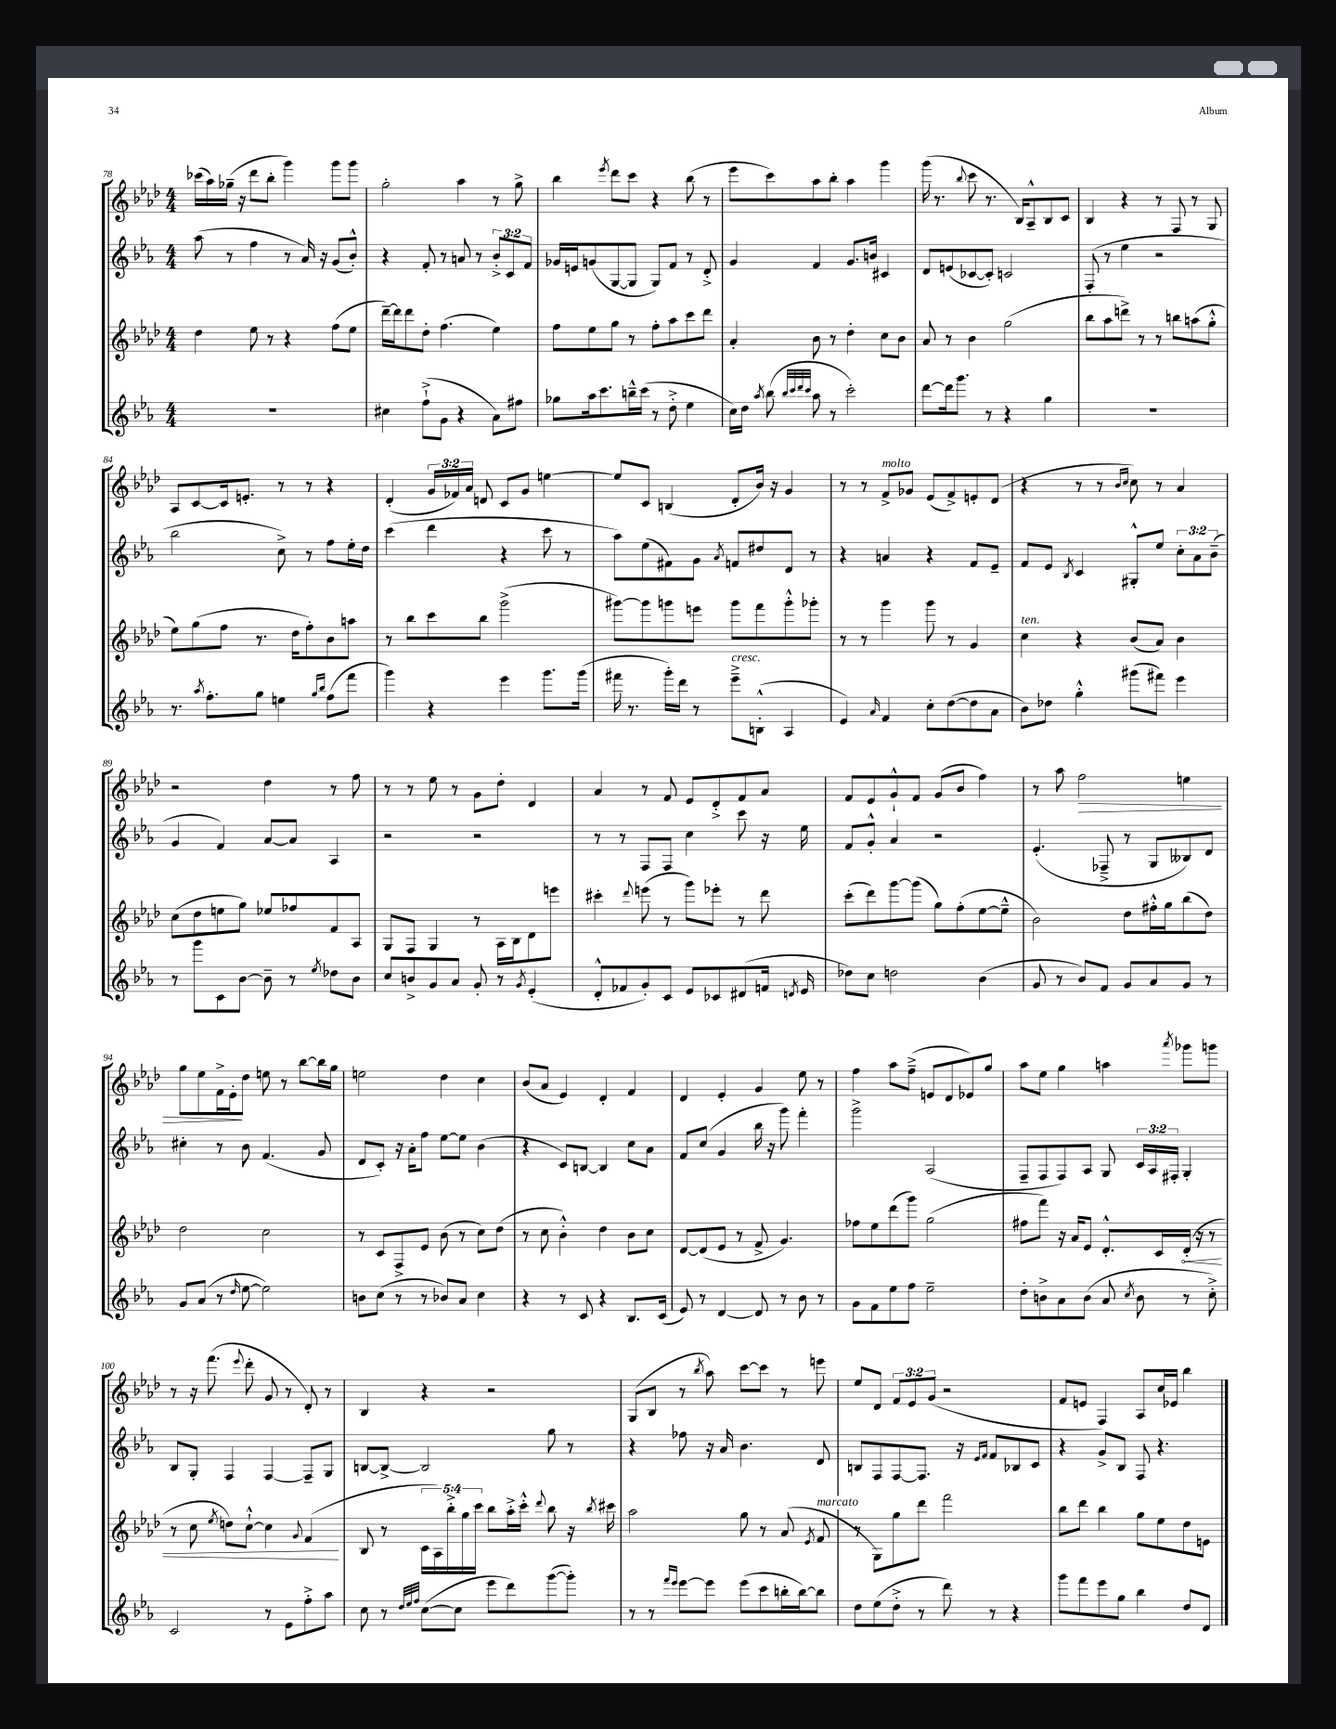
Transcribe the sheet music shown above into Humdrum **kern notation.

**kern	**kern	**kern	**kern
*staff4	*staff3	*staff2	*staff1
*clefG2	*clefG2	*clefG2	*clefG2
*k[b-e-a-]	*k[b-e-a-d-]	*k[b-e-a-]	*k[b-e-a-d-]
*M4/4	*M4/4	*M4/4	*M4/4
1r	4dd-	(8aa-	(16ccc-
.	.	.	16aa-)
.	.	8r	(16gg-~
.	.	.	16r
.	8ee-	4ff	8ddd-
.	8r	.	8bb-'
.	4r	8r	4ggg)
.	.	16a-)	.
.	.	16r	.
.	(8ff	(8g	8ggg
.	8ee-	8b-'^^)	8ggg
=	=	=	=
4cc#	[16ddd-~)	4r	2gg'
.	16ddd-]	.	.
.	8ddd-	.	.
(8ff`^	8dd-'	8f'	.
8g	(4.ff	8r	.
4r	.	8a	4aa-
.	.	8r	.
8a-)	4ee-)	12b-'^	8r
.	.	12c	.
8ff#	.	.	8gg^
.	.	12f	.
=	=	=	=
8gg-	8ff	16g-	4bb-
.	.	16e	.
16aa-	8ee-	(8g	.
8.ccc	.	.	.
.	.	.	8qeee-
.	8gg	[8G	8ddd-
16bb~^^	8r	8G]	8ccc
(16ccc	.	.	.
8r	8ff'	8G)	4r
8dd'^	8aa-	8f	.
4ee-	8ccc	8r	(8bb-
.	8ddd-	8d'^	8r
=	=	=	=
16cc)	4a-'	4g	8eee-
16dd	.	.	.
8qaa-	.	.	.
(8bb-	.	.	8ccc)
32qqbb-	.	.	.
32qqccc	.	.	.
32qqddd	.	.	.
32qqccc	.	.	.
8aa-	8b-	4f	8aa-
8r	8r	.	8bb-'
2ccc')	4dd-'	8.g	4aa-
.	.	16b	.
.	8cc	4c#	4ggg
.	8b-	.	.
=	=	=	=
[8ddd	8a-	8d	(16ggg
.	.	.	8.r
16ddd]	8r	(8e	.
8.ggg	.	.	.
.	.	.	8qqbb-
.	4b-	[8c-	8ccc
8r	.	8c-'])	8.r
4r	(2gg	2c	.
.	.	.	16B-)
.	.	.	8A-~^^
4gg	.	.	8B-
.	.	.	8c
=	=	=	=
1r	8bb-	(8F'	4B-
.	8aa-	8r	.
.	8ddd^)	4ee-	4r
.	8r	.	.
.	8r	2r	8r
.	8bb	.	8F
.	(8aa	.	8r
.	8gg'^^	.	8G
=	=	=	=
8.r	8ee-)	2bb-	8A-
.	(8gg	.	[8c
8qaa-	.	.	.
8.ff'	.	.	.
.	8ff	.	16c]
.	.	.	8.e'
8gg	8.r	.	.
4ee	.	8cc^)	8r
.	16dd-	.	.
.	8ff')	8r	8r
16qqgg	.	.	.
16qqbb-	.	.	.
(8ff	8b-	8ff	4r
8fff	8aa	16ee-'	.
.	.	16dd	.
=	=	=	=
4ggg)	8r	(4ccc	(4d-'
.	8bb-	.	.
4r	8ccc	4ddd	24g
.	.	.	24f-)
.	.	.	24a-
.	8bb-	.	8d
4eee-	(2ggg^	4r	8c
.	.	.	8g
8.ggg	.	8ccc	[4ee
.	.	8r	.
(16ggg	.	.	.
=	=	=	=
16fff#	[8ggg#)	8aa-)	8ee]
8.r	.	.	.
.	8ggg#]	(8ee-	8c
16ggg')	8ggg	8f#)	(4B
16ddd	.	.	.
8r	8eee	8g	.
.	.	8qa-	.
8eee-~^	8ggg	8f	8d-'
(8B'^^	8fff	8dd#	16b-)
.	.	.	16r
4A-	8ggg'^^	8d	4g
.	8ggg-'	8r	.
=	=	=	=
4e-)	8r	4r	8r
.	8r	.	8r
16qqa-	.	.	.
4f	4ggg	4a	8f^
.	.	.	8g-
8cc'	8ggg	4r	(8e-
([8dd	8r	.	8f^)
8dd]	4g	8f	8e'
8a-	.	8e-~	(8d-
=	=	=	=
8b-)	4cc	8f	4r
8dd-	.	8e-	.
.	.	8qB-	.
4gg'^^	4r	4c	8r
.	.	.	8r
.	.	.	16qqb-
.	.	.	16qqcc
(8ggg#	(8b-	8G#'^^	8cc)
8fff#)	8a-)	8ee-	8r
4eee-	4b-	12cc'	4a-
.	.	12a-	.
.	.	(12b-~	.
=	=	=	=
8r	(8cc	4g	2r
8ggg	8dd-	.	.
8c	8ee	4f)	.
[8b-	8gg)	.	.
8b-~]	8ee-	[8a-	4dd-
8r	8ff-	8a-]	.
8qee-	.	.	.
8dd-	8f	4A-	8r
8b-	8A-	.	8ff
=	=	=	=
8cc	8G	2r	8r
8b^	8F	.	8r
8g	4G	.	8ee-
8a-	.	.	8r
8g'	8r	2r	8g
8r	16A-	.	8dd-'
.	16B-	.	.
8qg	.	.	.
(4e-'	8d-	.	4d-
.	8eee	.	.
=	=	=	=
8d'^^	4ccc#'	8r	4a-
8f-	.	8r	.
.	8qqddd-	.	.
8g')	(8eee	8F	8r
8c	8r	8F	8f
8e-	8ggg)	4cc	8e-
8c-	8eee-'	.	8d-'^
(8d#	8r	8ccc	8f
16f	8ddd-	16r	8a-
8qd	.	.	.
16e-	.	16ee-	.
=	=	=	=
8dd-)	(8ccc'	8f	8f
8cc	8ddd-)	8g'^^	8e-
2dd	[8ggg	4a-	8g`^^
.	(8ggg]	.	8f
.	8gg)	2r	(8g
.	(8ff'	.	8b-
(4b-	[8ee-	.	4ff)
.	8ee-~^^]	.	.
=	=	=	=
8g	2b-)	(4.e-'	8r
8r	.	.	8aa-
8b-)	.	.	2ff
8f	.	8F-~^	.
8g	8dd-	8r	.
8a-	16ff#'^^	8G	.
.	16gg	.	.
8g	(8bb-	8B--)	4ee
8r	8dd-)	8d	.
=	=	=	=
8g	2dd-	4cc#'	8gg
(8a-	.	.	8ee-
8r	.	8r	16f^
.	.	.	16e-'
16qqdd	.	.	.
[8ee-	.	8b-	8dd-
2ee-])	2cc	(4.f	8ee
.	.	.	8r
.	.	.	[8bb-
.	.	8g	16bb-]
.	.	.	16gg
=	=	=	=
8b	8r	8d	2ee
(8cc	8c	8c')	.
8r	8F^	16r	.
.	.	16a-'	.
8r	8e-	8ff	.
8b-)	(8b-	[8ee-	4dd-
8a-	8r	8ee-]	.
4cc	8cc)	(4b-	4cc
.	(8dd-	.	.
=	=	=	=
4r	8r	4r	(8b-
.	8cc	.	8a-
8r	4b-'^^)	8c)	4e-)
8c	.	[8B	.
4r	4dd-	4B]	4d-'
8.B-	8b-	8cc	4f
.	8cc	8a-	.
(16c	.	.	.
=	=	=	=
8e-)	[8d-	8f	4d-
8r	(8d-]	(8cc	.
[4d	8e-	4g	4e-'
.	8r	.	.
8d]	8f^	16bb-	4g
.	.	16r	.
8r	4.g)	8ggg)	.
8b-	.	4fff'	8ee-
8r	.	.	8r
=	=	=	=
8g	8ff-	2ggg^	4ff
8f	8ee-	.	.
8ee-	(8ddd-	.	8aa-
8ff	8ggg)	.	(8ff~^
2ee-~	(2gg	(2A-	8e
.	.	.	8d-
.	.	.	8e-)
.	.	.	8gg
=	=	=	=
8dd'	8ff#	8F~	8aa-
8b^	8fff)	8F	8ee-
8a-	16r	8F)	4gg
.	16a-	.	.
(8b	8e-	8A-	.
8a-	8.d-'^^	8G	4aa
8qcc	.	.	.
8b	.	24c	.
.	.	24A-	.
.	16c	.	.
.	.	24F#'	.
.	.	.	8qaaa-
8r	(16d-'	4G'	8ggg-
.	16r	.	.
8cc'^)	8r	.	8ggg
=	=	=	=
2c	8r	8B-	8r
.	8cc	8G'	16r
.	.	.	(8.fff
.	8qee-	.	.
.	8dd)	4F	.
.	.	.	8qqeee-
.	[8cc`^^	.	8ddd-'
8r	4cc]	[4F	8g
8e-	.	.	8r
.	8qqg	.	.
8ff'^	(4f	8F~]	8d-')
8aa-	.	8G	8r
=	=	=	=
8cc	8B-	[8B	4B-
8r	8r	8B^_	.
32qqdd	.	.	.
32qqee-	.	.	.
32qqff	.	.	.
([8cc	20c	2B]	4r
.	20A-)	.	.
.	20bb-'^	.	.
8cc]	.	.	.
.	20gg	.	.
.	20ccc	.	.
8eee-	8bb-	.	2r
8ddd)	16aa-'^	.	.
.	16ccc'^^	.	.
.	8qqddd-	.	.
([8ggg	8bb-	8gg	.
8ggg'])	16r	8r	.
.	8qbb-	.	.
.	16ccc#	.	.
=	=	=	=
8r	2aa-	4r	(8G
8r	.	.	8B-
16qqfff	.	.	.
16qqeee-	.	.	.
[8eee-	.	8ff-	8r
.	.	.	8qbb-
8eee-]	.	16r	8aa-)
.	.	16a-	.
(8eee-	8gg	4.b-	[8ccc
8ccc	8r	.	8ccc]
16bb'	(8a-	.	8r
[16bb)	.	.	.
.	8qe-	.	.
8bb]	8f	8d	8eee
=	=	=	=
8dd	8r	8B	8ee-
(8ee-	8G)	8F	8d-
8dd'^	8gg	[8F	12f
.	.	.	12e-
8r	8ddd-	8.F]	.
.	.	.	(12g
8ddd)	2fff	.	2r
.	.	16r	.
.	.	16qqe-	.
.	.	16qqf	.
8r	.	8f	.
4r	.	8B-	.
.	.	8c	.
=	=	=	=
8ggg	8bb-	4r	8f
8fff	8ddd-	.	8e
8eee-	4bb-	8g^	4F)
8gg	.	8B-	.
4bb-	8gg	8F	8A-
.	8ee-	4.r	16cc
.	.	.	16e-
8dd	8dd-	.	4bb-
8d	8e	.	.
==	==	==	==
*-	*-	*-	*-
